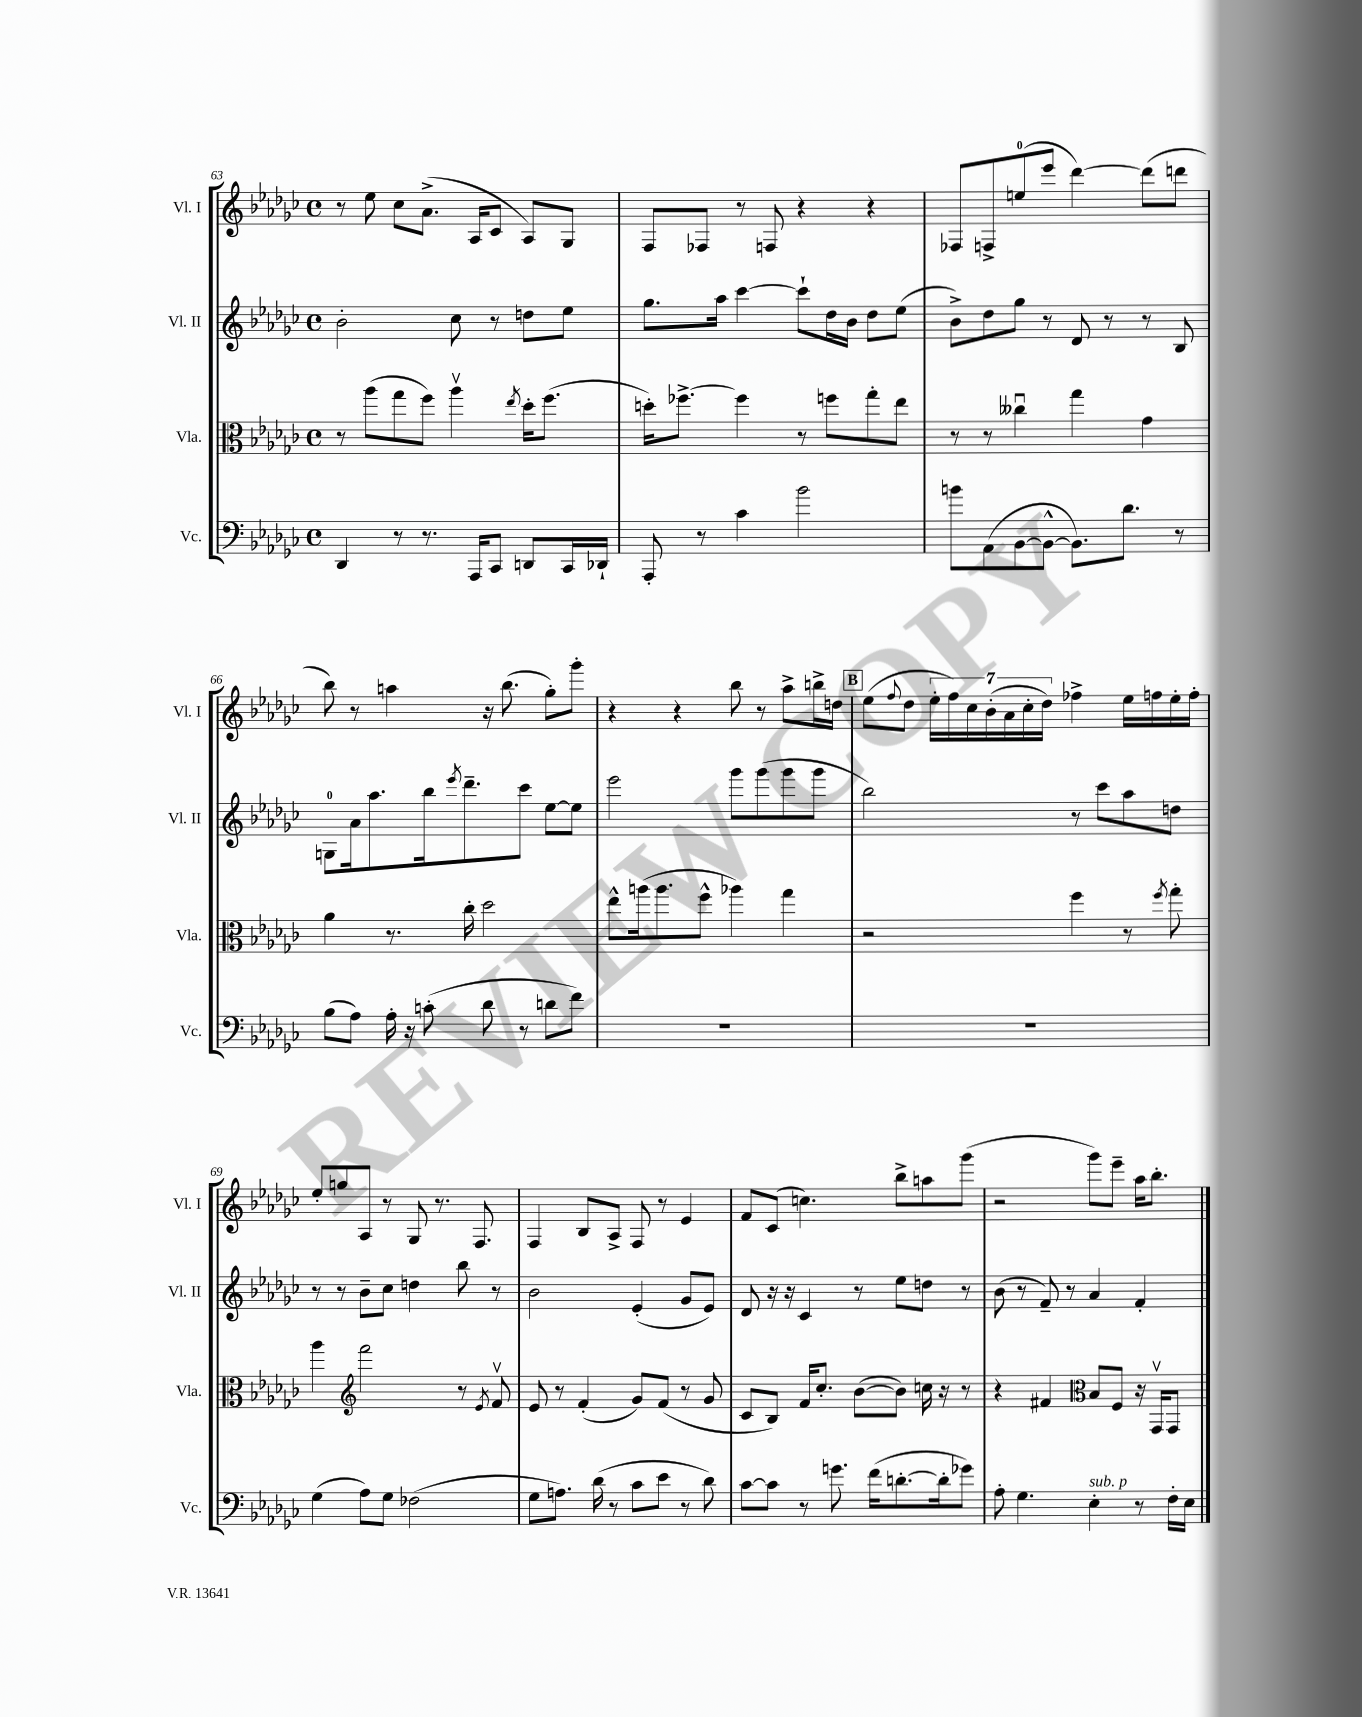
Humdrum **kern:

**kern	**kern	**kern	**kern
*part4	*part3	*part2	*part1
*staff4	*staff3	*staff2	*staff1
*I"Vc.	*I"Vla.	*I"Vl. II	*I"Vl. I
*I'Vc.	*I'Vla.	*I'Vl. II	*I'Vl. I
*clefF4	*clefC3	*clefG2	*clefG2
*k[b-e-a-d-g-c-]	*k[b-e-a-d-g-c-]	*k[b-e-a-d-g-c-]	*k[b-e-a-d-g-c-]
*M4/4	*M4/4	*M4/4	*M4/4
*met(c)	*met(c)	*met(c)	*met(c)
=63	=63	=63	=63
4DD-/	8r	2b-'\	8r
.	(8aa-\L	.	8ee-\
8r	8gg-\	.	8cc-\L
8.r	8ff\J)	.	(8.a-^\J
.	4aa-v\	8cc-\	.
16AAA-/KL	.	.	16A-/KL
8CC-/J	.	8r	8c-/J
.	8qee-/	.	.
8DDn/L	16dd-'\KL	8ddn\L	8A-/L)
.	(8.ff\J	.	.
16CC-/L	.	8ee-\J	8G-/J
16DD-X`/JJ	.	.	.
=64	=64	=64	=64
8AAA-'/	16ddn'\KL)	8.gg-\L	8F/L
.	[8.ff-X^\J	.	.
8r	.	.	8F-X/J
.	.	16aa-\Jk	.
4c-\	4ff-\]	[4ccc-\	8r
.	.	.	8Fn/
2b-\	8r	8ccc-`\L]	4r
.	8ffn\L	16dd-\L	.
.	.	16b-\JJ	.
.	8gg-'\	8dd-\L	4r
.	8ee-\J	(8ee-\J	.
=65	=65	=65	=65
8bn\L	8r	8b-^\L)	8F-X/L
(8AA-\	8r	8dd-\	8Fn^/
[8BB-\	4cc--Xu\	8gg-\J	(8een/
8BB-^^\J_	.	8r	8eee-/J
8.BB-\L])	4gg-\	8d-/	[4ddd-\)
.	.	8r	.
8.d-\J	.	.	.
.	4g-\	8r	(8ddd-\L]
8r	.	8B-/	8dddn\J
!!LO:LB:g=z
=66	=66	=66	=66
(8B-\L	4a-\	8Gn\L	8bb-\)
8A-\J)	.	16a-\k	8r
.	.	8.aa-\	.
16A-'\	8.r	.	4aan\
16r	.	.	.
(8cn'\	.	16bb-\k	.
.	.	8qeee-/	.
.	16cc-'\	8.ddd-~\	.
8d-\	2dd-\	.	16r
.	.	.	(8.bb-\
8r	.	8ccc-\J	.
8dn\L	.	[8ee-\L	8gg-'\L)
8f\J)	.	8ee-\J]	8ggg-'\J
=67	=67	=67	=67
1r	8ee-^^\L	2eee-\	4r
.	(16aan\k	.	.
.	8.aa\	.	.
.	.	.	4r
.	8ff^^\J	.	.
.	4aa-X\)	8ggg-\L	8bb-\
.	.	(8ggg-\	8r
.	4gg-\	8ggg-\	8aa-^\L
.	.	8ggg-\J	16bbn^\L
.	.	.	16ddn\JJ
!!LO:REH:place=s1:t=B
=68	=68	=68	=68
1r	2r	2bb-\)	(8ee-\L
.	.	.	8qqff/
.	.	.	8dd-\J
.	.	.	28ee-'\LL
.	.	.	28ff\)
.	.	.	28cc-\
.	.	.	(28b-'\
.	.	.	28a-\
.	.	.	28cc-'\
.	.	.	28dd-\JJ)
.	4ff\	8r	4ff-X^\
.	.	8ccc-\L	.
.	8r	8aa-\	16ee-\LL
.	.	.	16ffn\
.	8qff/	.	.
.	8gg-'\	8ddn\J	16ee-'\
.	.	.	16ff'\JJ
!!LO:LB:g=z
=69	=69	=69	=69
(4G-\	4aa-\	8r	8ee-'/L
.	.	8r	8ggn/
*	*clefG2	*	*
8A-\L)	2fff\	8b-~\L	8A-/J
8G-\J	.	8cc-\J	8r
(2F-X\	.	4ddn\	8G-/
.	.	.	8.r
.	8r	8bb-\	.
.	.	.	8.F/
.	8qe-/	.	.
.	8fv/	8r	.
=70	=70	=70	=70
8G-\L	8e-/	2b-\	4F/
8.An\J)	8r	.	.
.	(4f'/	.	8B-/L
(16d-\	.	.	.
8r	.	.	8A-^/J
8c-\L	8g-/L)	(4e-'/	8F/
8e-\J	(8f/J	.	8r
8r	8r	8g-/L	4e-/
8d-\)	8g-/	8e-/J)	.
=71	=71	=71	=71
[8c-\L	8c-/L	8d-/	8f/L
8c-\J]	8B-/J)	16r	(8c-/J
.	.	16r	.
8r	16f/KL	4c-/	4.ccn\)
.	8.cc-'/J	.	.
8.gn\	.	.	.
.	([8b-\L	8r	.
(16f\KL	.	.	.
[8.dn'\	8b-\J])	8ee-\L	8bb-^\L
.	16ccn\	8ddn\J	8aan\
16d'\k]	16r	.	.
8g-X\J)	8r	8r	(8ggg-\J
=72	=72	=72	=72
8A-'\	4r	(8b-\	2r
4.G-\	.	8r	.
.	4f#X/	8f~/)	.
.	.	8r	.
*	*clefC3	*	*
!LO:TX:a:i:t=sub. p	!	!	!
4E-'\	8B-/L	4a-/	8ggg-\L)
.	8F/J	.	8eee-~\J
8r	16r	4f'/	16aa-\KL
.	16GG-v/KL	.	8.bb-'\J
16F'\LL	8GG-/J	.	.
16E-\JJ	.	.	.
==	==	==	==
*-	*-	*-	*-
